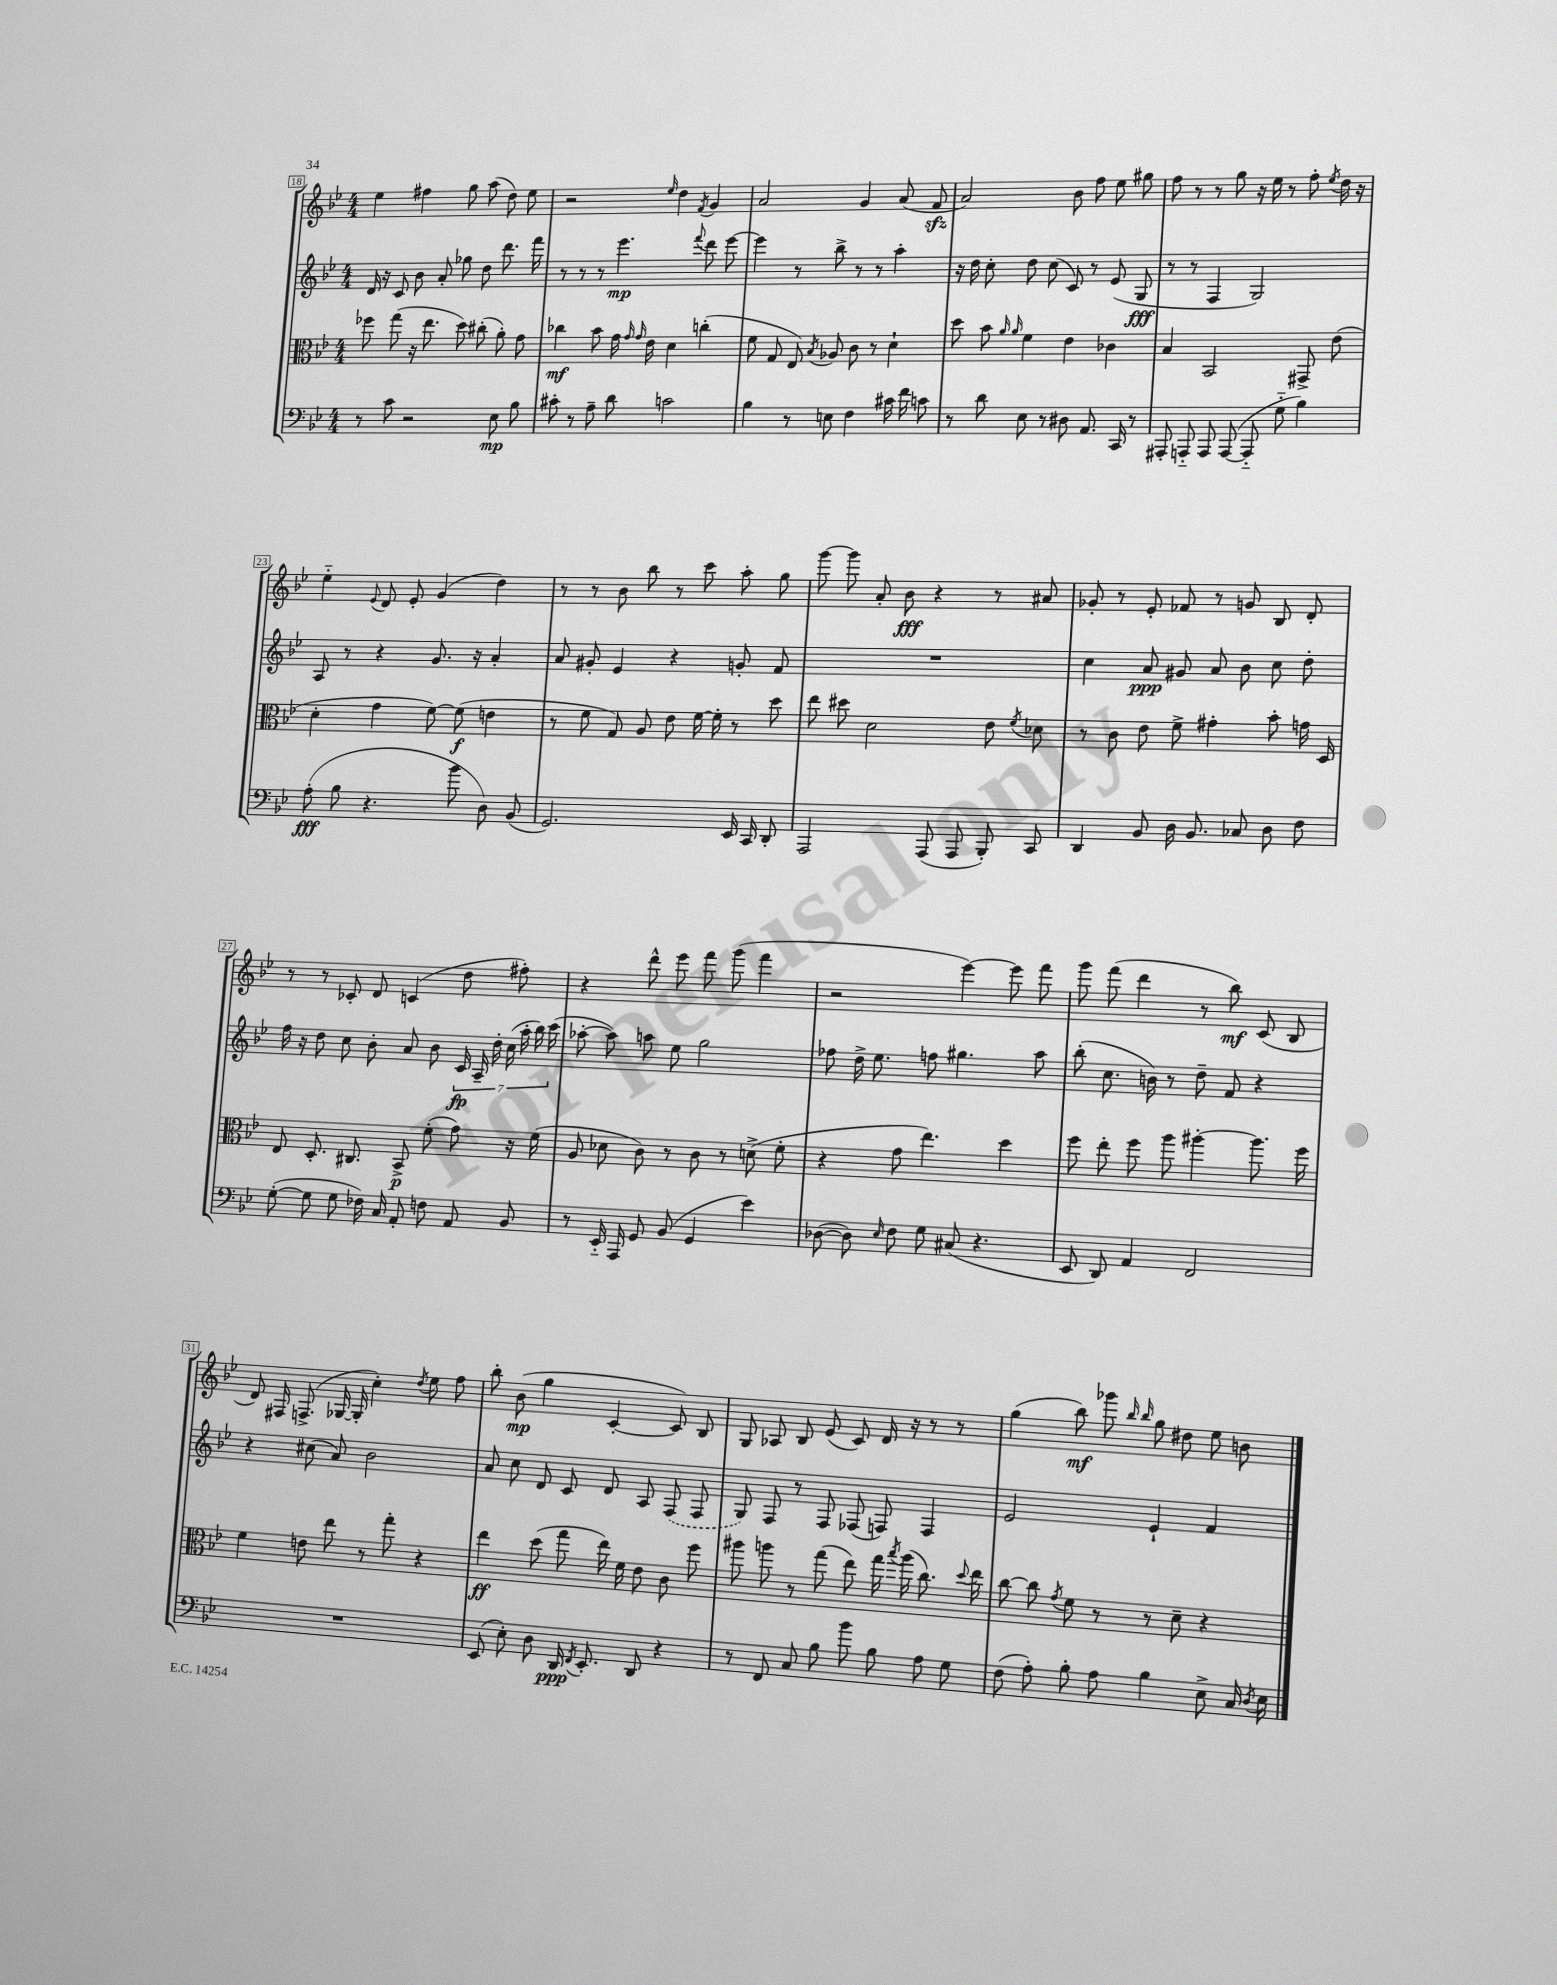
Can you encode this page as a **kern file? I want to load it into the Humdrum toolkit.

**kern	**dynam	**kern	**dynam	**kern	**dynam	**kern	**dynam
*part4	*part4	*part3	*part3	*part2	*part2	*part1	*part1
*staff4	*staff4	*staff3	*staff3	*staff2	*staff2	*staff1	*staff1
*clefF4	*	*clefC3	*	*clefG2	*	*clefG2	*
*k[b-e-]	*	*k[b-e-]	*	*k[b-e-]	*	*k[b-e-]	*
*M4/4	*	*M4/4	*	*M4/4	*	*M4/4	*
=18	=18	=18	=18	=18	=18	=18	=18
8r	.	8ff-X\	.	16d/	.	4ee-\	.
.	.	.	.	16r	.	.	.
8c\	.	(8gg\	.	8c/	.	.	.
2r	.	16r	.	8b-\	.	4ff#X\	.
.	.	8.ee-\	.	.	.	.	.
.	.	.	.	8a'/	.	.	.
.	.	8dd\)	.	8gg-X\	.	8gg\	.
.	.	(8cc#X'\	.	8dd\	.	(8aa\	.
8E-\	mp	8a'\)	.	8.ddd\	.	8dd\)	.
8B-\	.	8g\	.	.	.	8ee-\	.
.	.	.	.	16fff\	.	.	.
=19	=19	=19	=19	=19	=19	=19	=19
8c#X'\	.	4cc-X\	mf	8r	.	2r	.
8r	.	.	.	8r	.	.	.
8A~\	.	8b-\	.	8r	.	.	.
8d\	.	16g\	.	4.eee-\	mp	.	.
.	.	16qqg/	.	.	.	.	.
.	.	16qqg/	.	.	.	.	.
.	.	16e-\	.	.	.	.	.
.	.	.	.	.	.	16qqee-/	.
2cn\	.	4d\	.	.	.	4dd\	.
.	.	.	.	8qqfff/	.	8qf/	.
.	.	(4ccn'\	.	8ddd\	.	4g/	.
.	.	.	.	[8eee-\	.	.	.
=20	=20	=20	=20	=20	=20	=20	=20
4B-\	.	8f\	.	4eee-\]	.	2a/	.
.	.	8G/	.	.	.	.	.
8r	.	8E-/)	.	8r	.	.	.
.	.	8qB-/	.	.	.	.	.
8En\	.	8A-X/	.	8bb-^\	.	.	.
4F\	.	8c\	.	8r	.	4g/	.
.	.	8r	.	8r	.	.	.
16c#X\	.	4d`\	.	4aa'\	.	(8a/	.
16f\	.	.	.	.	.	.	.
8cn\	.	.	.	.	.	8fzz/	.
=21	=21	=21	=21	=21	=21	=21	=21
8r	.	8dd\	.	16r	.	2a/)	.
.	.	.	.	16dd\	.	.	.
8d\	.	8b-\	.	8cc'\	.	.	.
.	.	16qqa/	.	.	.	.	.
.	.	16qqa/	.	.	.	.	.
8E-\	.	4f\	.	8dd\	.	.	.
8r	.	.	.	(8cc\	.	.	.
8D#X\	.	4e-\	.	8c/)	.	8b-\	.
8.AA/	.	.	.	8r	.	8ff\	.
.	.	4c-X\	.	(8e-/	.	8ee-\	.
16CC/	.	.	.	.	.	.	.
8r	.	.	.	8G/	fff	8gg#X\	.
=22	=22	=22	=22	=22	=22	=22	=22
8AAA#X'/	.	4B-/	.	8r	.	8ff\	.
8AAAn/	.	.	.	8r	.	8r	.
8AAA/	.	2BB-/	.	4F/	.	8r	.
([8AAA/	.	.	.	.	.	8gg\	.
8AAA/]	.	.	.	2G/)	.	16r	.
.	.	.	.	.	.	16ee-\	.
8G\	.	.	.	.	.	8r	.
4B-\)	.	8GG#X^/	.	.	.	8ff'\	.
.	.	.	.	.	.	8qee-/	.
.	.	(8e-\	.	.	.	16dd\	.
.	.	.	.	.	.	16r	.
!!LO:LB:g=z
=23	=23	=23	=23	=23	=23	=23	=23
(8A'\	fff	4d'\	.	8A/	.	4ee-\	.
8B-\	.	.	.	8r	.	.	.
.	.	.	.	.	.	8qqe-/	.
4.r	.	4g\	.	4r	.	8d/	.
.	.	.	.	.	.	8e-'/	.
.	.	[8f\)	.	8.g/	.	(4g/	.
8b-\	.	(8f\]	f	.	.	.	.
.	.	.	.	16r	.	.	.
8D\)	.	4en\	.	4a'/	.	4dd\)	.
(8BB-/	.	.	.	.	.	.	.
=24	=24	=24	=24	=24	=24	=24	=24
2.GG/)	.	8r	.	8a/	.	8r	.
.	.	8f\	.	8g#X'/	.	8r	.
.	.	8G/)	.	4e-/	.	8b-\	.
.	.	8A/	.	.	.	8bb-\	.
.	.	8e-\	.	4r	.	8r	.
.	.	[16f\	.	.	.	8ccc\	.
.	.	16f'\]	.	.	.	.	.
16EE-/	.	8r	.	8gn'/	.	8aa'\	.
16CC/	.	.	.	.	.	.	.
8DD'/	.	8dd\	.	8f/	.	8gg\	.
=25	=25	=25	=25	=25	=25	=25	=25
2AAA/	.	8ee-\	.	1r	.	[8ggg\	.
.	.	8dd#X\	.	.	.	8ggg\]	.
.	.	2d\	.	.	.	8a'/	.
.	.	.	.	.	.	8b-\	fff
(8AAA/	.	.	.	.	.	4r	.
8AAA/	.	.	.	.	.	.	.
8BBB-'/)	.	8e-\	.	.	.	8r	.
.	.	8qf/	.	.	.	.	.
8CC/	.	8d-X\	.	.	.	8a#X/	.
=26	=26	=26	=26	=26	=26	=26	=26
4DD/	.	8r	.	4cc\	.	8g-X'/	.
.	.	8c\	.	.	.	8r	.
8BB-/	.	8e-\	.	8a/	ppp	8e-'/	.
16D\	.	8f^\	.	8g#X/	.	8f-X/	.
8.BB-/	.	.	.	.	.	.	.
.	.	4g#X'\	.	8a/	.	8r	.
8C-X/	.	.	.	8b-\	.	8gn/	.
8D\	.	8b-'\	.	8cc\	.	8B-/	.
8F\	.	16gn\	.	8dd'\	.	8d'/	.
.	.	16D/	.	.	.	.	.
!!LO:LB:g=z
=27	=27	=27	=27	=27	=27	=27	=27
([8G'\	.	8E-/	.	16ff\	.	8r	.
.	.	.	.	16r	.	.	.
8G\]	.	8.D'/	.	8dd\	.	8r	.
8G\	.	.	.	8cc\	.	8c-X'/	.
.	.	8.C#X/	.	.	.	.	.
16F-X\)	.	.	.	8b-'\	.	8d/	.
16C/	.	.	.	.	.	.	.
8AA'/	.	8BB-^/	p	8a/	.	(4cn/	.
8Fn\	.	(8f'\	.	8b-\	.	.	.
8AA/	.	8g\)	.	28c/	fp	8dd\	.
.	.	.	.	28A~/	.	.	.
.	.	.	.	28dd'\	.	.	.
.	.	.	.	(28cc\	.	.	.
8BB-/	.	16r	.	.	.	8ff#X'\)	.
.	.	.	.	28aa'\	.	.	.
.	.	.	.	28bb-\)	.	.	.
.	.	(16f\	.	.	.	.	.
.	.	.	.	(28ccc\	.	.	.
=28	=28	=28	=28	=28	=28	=28	=28
8r	.	8A/	.	[8aa-X'\	.	4r	.
16EE-/	.	8d-X\	.	8aa-\])	.	.	.
16AAA/	.	.	.	.	.	.	.
8GG/	.	8c\)	.	8aan\	.	8ddd^^\	.
(8BB-/	.	8r	.	8ee-\	.	8eee-\	.
4GG/	.	8c\	.	2gg\	.	8fff\	.
.	.	8r	.	.	.	(8ggg\	.
4e-\)	.	(8dn^\	.	.	.	4fff\	.
.	.	8f'\	.	.	.	.	.
=29	=29	=29	=29	=29	=29	=29	=29
([8D-X\	.	4r	.	8ff-X\	.	2r	.
8D-\])	.	.	.	16dd^\	.	.	.
.	.	.	.	8.ee-\	.	.	.
16qqE-/	.	.	.	.	.	.	.
8F\	.	8g\	.	.	.	.	.
8G\	.	4.ee-\)	.	8ffn\	.	.	.
(8C#X/	.	.	.	4.gg#X\	.	[4eee-\)	.
4.r	.	.	.	.	.	.	.
.	.	4dd\	.	.	.	8eee-\]	.
.	.	.	.	8aa\	.	8fff\	.
=30	=30	=30	=30	=30	=30	=30	=30
8EE-/	.	8ff\	.	(8bb-'\	.	8ggg\	.
8DD/)	.	8ee-'\	.	8.cc\	.	(8fff\	.
4AA/	.	8ff\	.	.	.	4ddd\	.
.	.	.	.	16bn\)	.	.	.
.	.	8aa\	.	8r	.	.	.
2FF/	.	[4aa#X'\	.	8dd~\	.	8r	.
.	.	.	.	8f/	.	8bb-\)	mf
.	.	8.aa#\]	.	4r	.	(8c/	.
.	.	.	.	.	.	8B-/	.
.	.	16ff\	.	.	.	.	.
!!LO:LB:g=z
=31	=31	=31	=31	=31	=31	=31	=31
1r	.	4f\	.	4r	.	8d/)	.
.	.	.	.	.	.	16F#X/	.
.	.	.	.	.	.	(8.Fn^/	.
.	.	8en\	.	(8cc#X\	.	.	.
.	.	8ee-\	.	8a/)	.	[16G-X/	.
.	.	.	.	.	.	16G-'/]	.
.	.	8r	.	2b-\	.	4cc'\)	.
.	.	8gg'\	.	.	.	.	.
.	.	.	.	.	.	8qdd/	.
.	.	4r	.	.	.	8ee-\	.
.	.	.	.	.	.	8ff\	.
=32	=32	=32	=32	=32	=32	=32	=32
(8EE-/	.	4ee-\	ff	8a/	.	8bb-'\	.
8E-'\)	.	.	.	8cc\	.	(8b-\	mp
8D\	.	(8dd\	.	8d/	.	4gg\	.
16DD/	ppp	8gg\	.	8c/	.	.	.
8qFF/	.	.	.	.	.	.	.
8.EE-'/	.	.	.	.	.	.	.
.	.	16ee-\)	.	8d/	.	[4c'/	.
.	.	16f\	.	.	.	.	.
8DD/	.	8e-\	.	8A/	.	.	.
4r	.	8c\	.	(8F/	.	8c/])	.
.	.	8ff\	.	8F/	.	8B-/	.
=33	=33	=33	=33	=33	=33	=33	=33
8r	.	8aa#X\	.	8G/)	.	8G/	.
8FF/	.	8aan\	.	8F/	.	8A-X/	.
8C/	.	8r	.	8r	.	8B-/	.
8B-\	.	(8gg\	.	8F/	.	(8e-/	.
8b-\	.	8ee-\)	.	(8F-X/	.	8c/)	.
8B-\	.	16gg\	.	8Fn/)	.	16d/	.
.	.	8qbb-/	.	.	.	.	.
.	.	(16aa\	.	.	.	16r	.
8A\	.	8.cc\)	.	4F/	.	8r	.
8G\	.	.	.	.	.	8r	.
.	.	8qqdd/	.	.	.	.	.
.	.	16ee-\	.	.	.	.	.
=34	=34	=34	=34	=34	=34	=34	=34
(8F\	.	[8cc\	.	2e-/	.	(4gg\	.
8A'\)	.	8cc\]	.	.	.	.	.
.	.	8qg/	.	.	.	.	.
8B-'\	.	8f\	.	.	.	8bb-\)	mf
8A\	.	8r	.	.	.	8ggg-X\	.
.	.	.	.	.	.	16qqbb-/	.
.	.	.	.	.	.	16qqbb-/	.
4B-\	.	8r	.	4e-`/	.	8gg\	.
.	.	8d~\	.	.	.	8dd#X\	.
8E-^\	.	4r	.	4f/	.	8ee-\	.
16C/	.	.	.	.	.	8bn\	.
8qD/	.	.	.	.	.	.	.
16E-\	.	.	.	.	.	.	.
==	==	==	==	==	==	==	==
*-	*-	*-	*-	*-	*-	*-	*-
